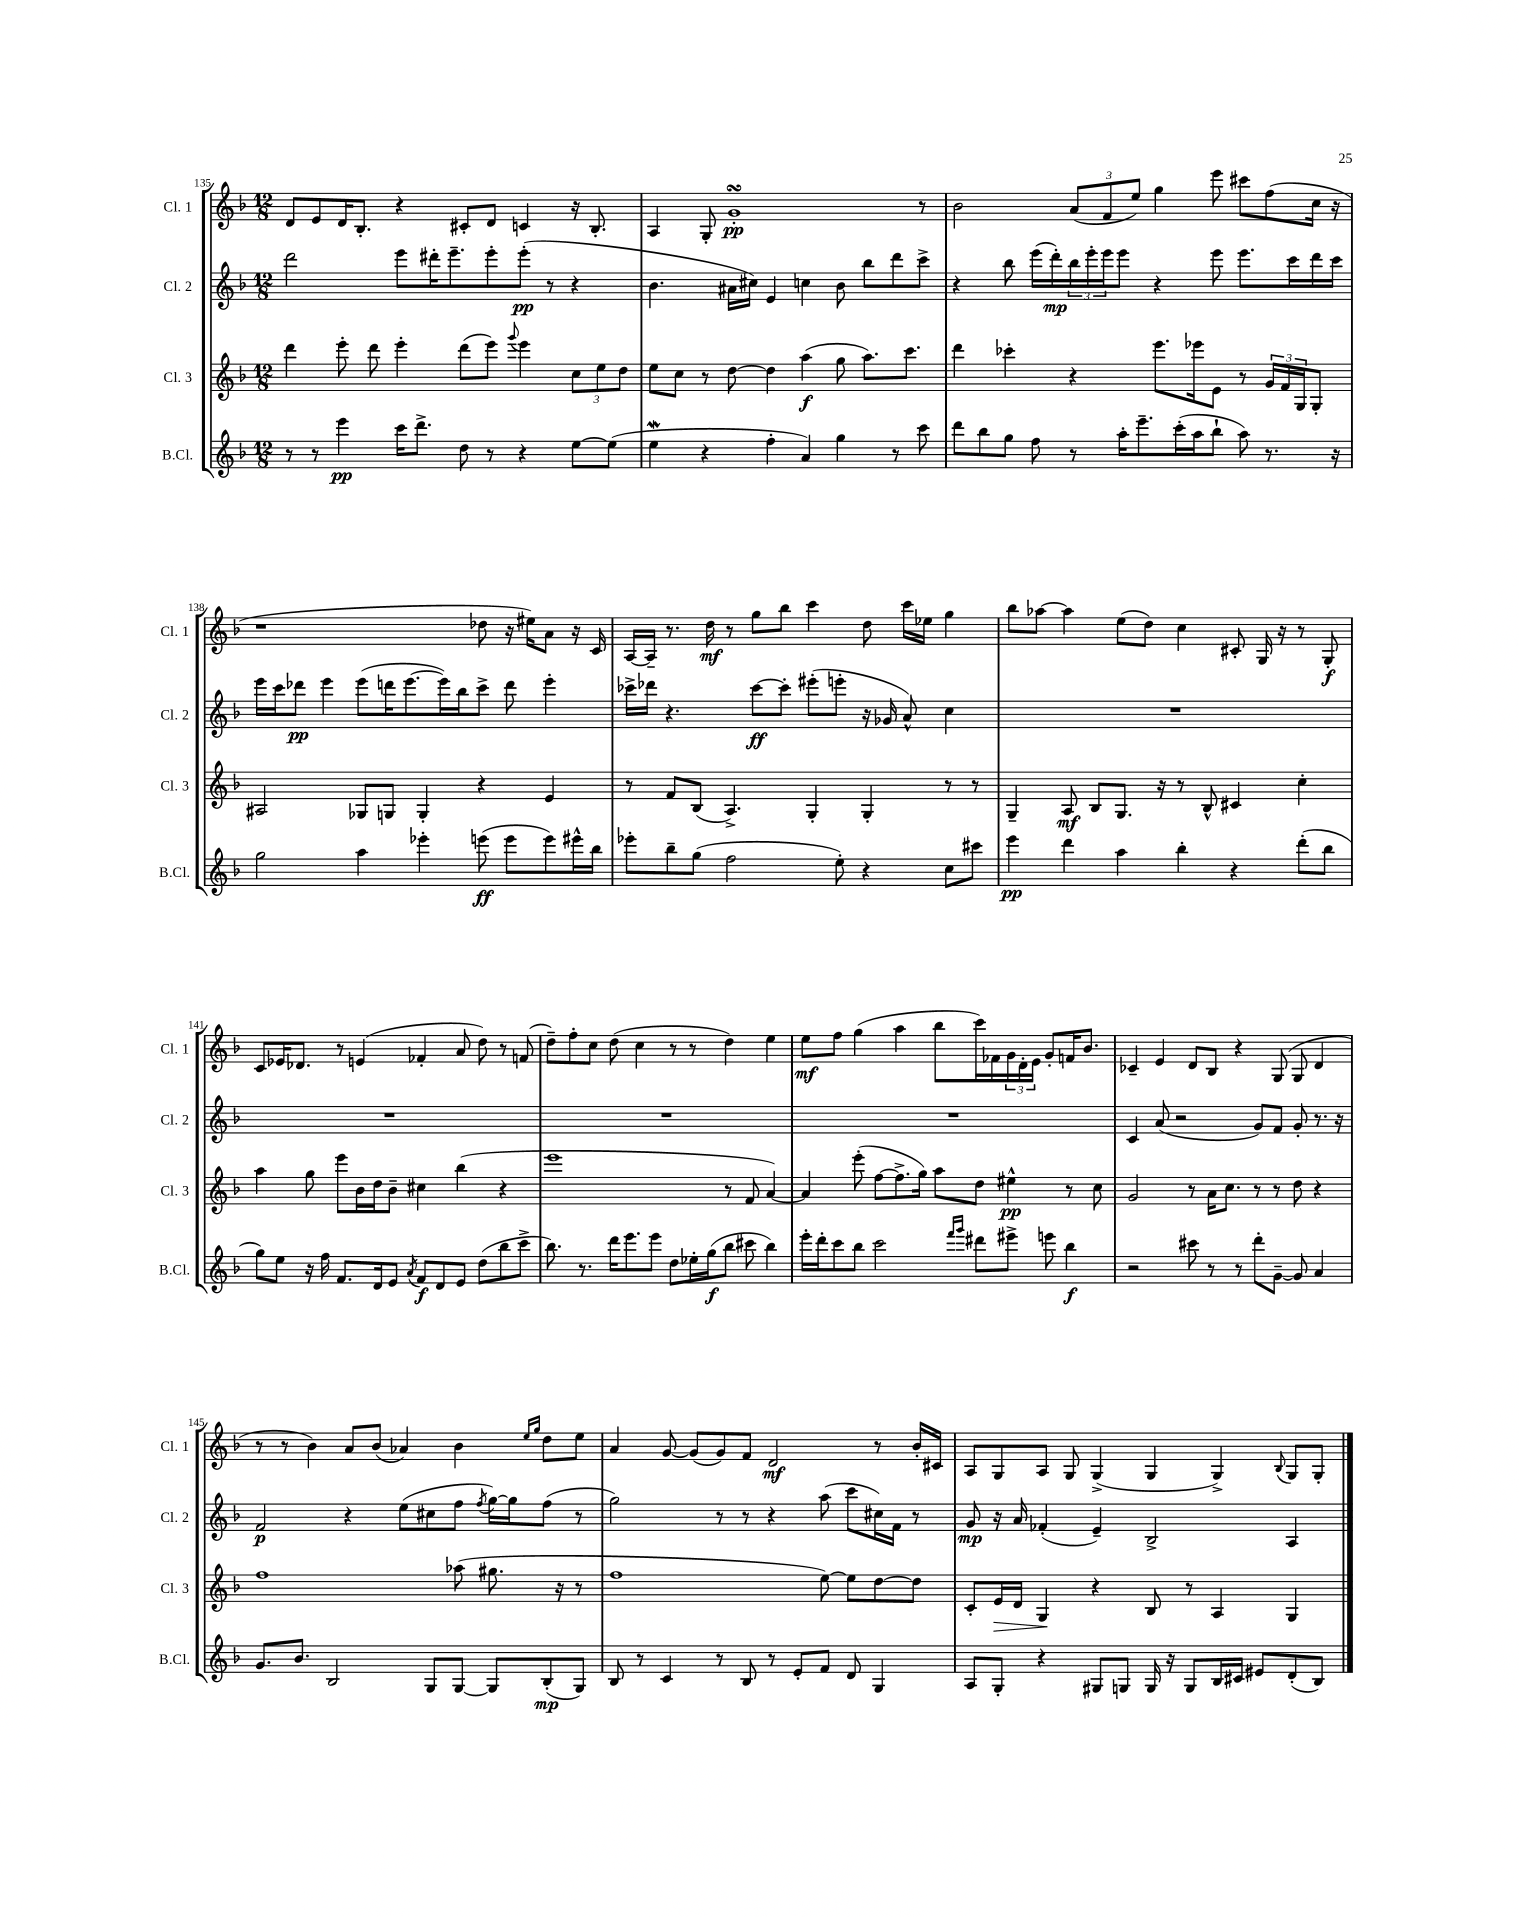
<<
\new StaffGroup <<
\new Staff = "s0" \with { instrumentName = "Cl. 1" shortInstrumentName = "Cl. 1" } {
    \clef treble \key f \major \numericTimeSignature \time 12/8
    d'8 e'8 d'16 bes8.-. r4 cis'8-. d'8 c'4 r16 bes8.-. |
    a4 g8-. g'1-.\turn\pp r8 |
    bes'2 \tuplet 3/2 { a'8( f'8 e''8) } g''4 e'''8 cis'''8 f''8( c''16 r16 |
    r1 des''8 r16 eis''16) a'8 r16 c'16 |
    a16~ a16-- r8. d''16\mf r8 g''8 bes''8 c'''4 d''8 c'''16 ees''16 g''4 |
    bes''8 aes''8~ aes''4 e''8( d''8) c''4 cis'8-. g16 r16 r8 g8-.\f |
    c'8 ees'16 des'8. r8 e'4( fes'4-. a'8 d''8) r8 f'8( |
    d''8--) f''8-. c''8 d''8( c''4 r8 r8 d''4) e''4 |
    e''8\mf f''8 g''4( a''4 bes''8 c'''16) fes'16 \tuplet 3/2 { g'16 d'16-. e'16 } g'8-. f'16 bes'8. |
    ces'4-- e'4 d'8 bes8 r4 g8( g8 d'4 |
    r8 r8 bes'4) a'8 bes'8( aes'4) bes'4 \grace { e''16 g''16 } d''8 e''8 |
    a'4 g'8~ g'8( g'8) f'8 d'2\mf r8 bes'16-. cis'16 |
    a8 g8 a8 g8 g4->( g4 g4->) \appoggiatura { bes8 } g8 g8-. \bar "|." |
}
\new Staff = "s1" \with { instrumentName = "Cl. 2" shortInstrumentName = "Cl. 2" } {
    \clef treble \key f \major \numericTimeSignature \time 12/8
    d'''2 e'''8 dis'''16-. e'''8.-- e'''8-. e'''8-.\pp( r8 r4 |
    bes'4. ais'16 cis''16) e'4 c''4 bes'8 bes''8 d'''8 c'''8-> |
    r4 bes''8 e'''16( d'''16-.\mp) \tuplet 3/2 { bes''16 e'''16-. e'''16 } e'''8 r4 e'''8 e'''8. c'''16 d'''16 c'''16 |
    e'''16 c'''16 des'''8\pp e'''4 e'''8( d'''16 e'''8.~ e'''16) bes''16 c'''8-> d'''8 e'''4-. |
    ces'''16-> des'''16 r4. ces'''8~\ff ces'''8-. eis'''8-.( e'''8-. r16 ges'16 a'8-^) c''4 |
    R1. |
    R1. |
    R1. |
    R1. |
    c'4 a'8( r2 g'8) f'8 g'8-. r8. r16 |
    f'2\p r4 e''8( cis''8 f''8 \acciaccatura { f''8 } g''16~) g''16 f''8( r8 |
    g''2) r8 r8 r4 a''8( c'''8 cis''16) f'16 r8 |
    g'8\mp r16 a'16 fes'4-.( e'4--) bes2-> a4 \bar "|." |
}
\new Staff = "s2" \with { instrumentName = "Cl. 3" shortInstrumentName = "Cl. 3" } {
    \clef treble \key f \major \numericTimeSignature \time 12/8
    d'''4 e'''8-. d'''8 e'''4-. d'''8( e'''8) \appoggiatura { g'''8 } e'''4 \tuplet 3/2 { c''8 e''8 d''8 } |
    e''8 c''8 r8 d''8~ d''4 a''4\f( g''8 a''8.) c'''8. |
    d'''4 ces'''4-. r4 e'''8. ees'''16 e'8 r8 \tuplet 3/2 { g'16 f'16 g16 } g8-. |
    ais2 ges8 g8 g4-. r4 e'4 |
    r8 f'8 bes8( a4.->) g4-. g4-. r8 r8 |
    g4-- a8\mf bes8 g8. r16 r8 bes8-^ cis'4 c''4-. |
    a''4 g''8 e'''8 bes'16 d''16 bes'8-- cis''4 bes''4( r4 |
    e'''1 r8 f'8 a'4~) |
    a'4 e'''8-.( f''8~ f''8.-> g''16) a''8 d''8 eis''4-^\pp r8 c''8 |
    g'2 r8 a'16 c''8. r8 r8 d''8 r4 |
    f''1 aes''8( gis''8. r16 r8 |
    f''1 e''8~) e''8 d''8~ d''8 |
    c'8-. e'16\> d'16 g4\! r4 bes8 r8 a4 g4 \bar "|." |
}
\new Staff = "s3" \with { instrumentName = "B.Cl." shortInstrumentName = "B.Cl." } {
    \clef treble \key f \major \numericTimeSignature \time 12/8
    r8 r8 e'''4\pp c'''16 d'''8.-> d''8 r8 r4 e''8~ e''8( |
    e''4\mordent r4 f''4-. a'4) g''4 r8 c'''8 |
    d'''8 bes''8 g''8 f''8 r8 a''16-. e'''8.-- c'''16-.( a''16 bes''8-! a''8) r8. r16 |
    g''2 a''4 ees'''4-. e'''8\ff( e'''8 e'''8) eis'''16-^ bes''16 |
    ees'''8-. bes''8-- g''8( f''2 e''8-.) r4 c''8 cis'''8 |
    e'''4\pp d'''4 a''4 bes''4-. r4 d'''8-.( bes''8 |
    g''8) e''8 r16 f''16 f'8. d'16 e'8 \acciaccatura { a'8 } f'8\f d'8 e'8 d''8( bes''8 c'''8-> |
    bes''8.) r8. d'''16 e'''8. e'''8 d''8 ees''16-. g''16\f( bes''8 cis'''8 bes''4) |
    e'''16-. d'''16-. c'''8 bes''8 c'''2 \grace { f'''16 g'''16 } dis'''8 eis'''8-> e'''8 bes''4\f |
    r2 cis'''8 r8 r8 d'''8-. g'8~-- g'8 a'4 |
    g'8. bes'8. bes2 g8 g8~ g8 bes8-.\mp( g8) |
    bes8 r8 c'4 r8 bes8 r8 e'8-. f'8 d'8 g4 |
    a8 g8-. r4 gis8 g8 g16 r16 g8 bes16 cis'16 eis'8 d'8-.( bes8) \bar "|." |
}
>>
>>
\layout { \context { \Score currentBarNumber = #135 } }
